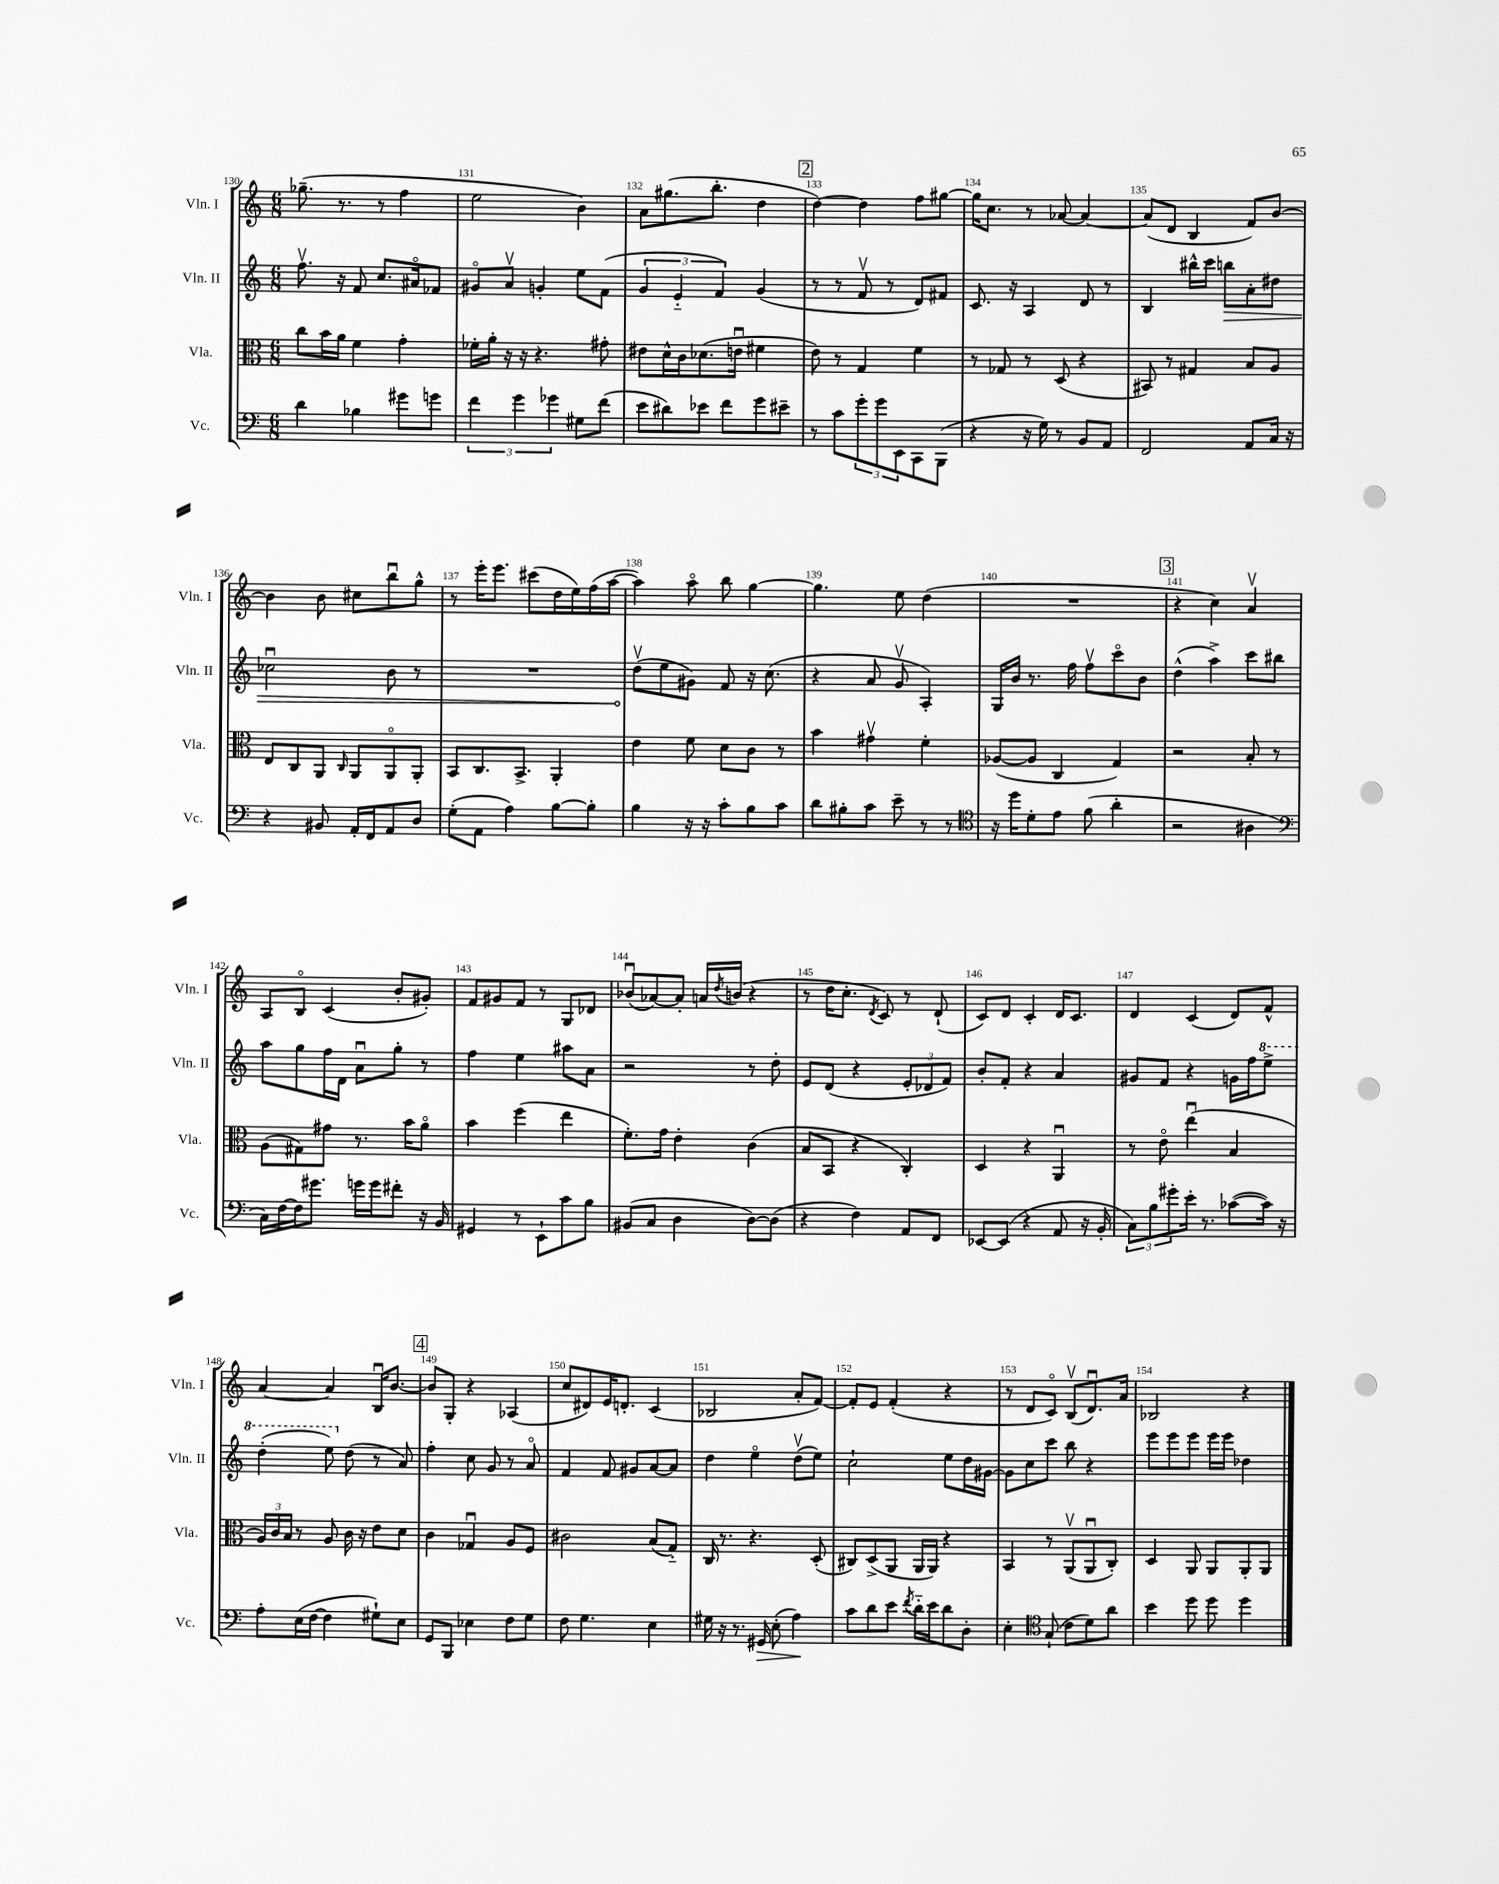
<<
\new StaffGroup <<
\new Staff = "s0" \with { instrumentName = "Vln. I" shortInstrumentName = "Vln. I" } {
    \clef treble \key c \major \numericTimeSignature \time 6/8
    ges''8.--( r8. r8 f''4 |
    e''2 b'4) |
    a'8 gis''8.( b''8.-. d''4 |
    \mark \markup { \box "2" } d''4~) d''4 f''8 gis''8~ |
    gis''16 c''8. r8 aes'8~ aes'4~ |
    aes'8( d'8 b4 f'8) b'8~ |
    b'4 b'8 cis''8 b''8\downbow g''8-^ |
    r8 e'''16-. e'''8. cis'''8( d''16 e''16) f''16( a''16~ |
    a''4) a''8\flageolet b''8 g''4~ |
    g''4. e''8 d''4( |
    R2. |
    \mark \markup { \box "3" } r4 c''4) a'4\upbow |
    a8 b8\flageolet c'4( b'8-. gis'8-.) |
    f'8 gis'8 f'8 r8 g8 des'8 |
    bes'8\downbow( aes'8~) aes'8-. a'16 \acciaccatura { d''8 } b'16( r4 |
    r8 d''16 c''8.-. \acciaccatura { d'8 } c'8) r8 d'8-!( |
    c'8) d'8 c'4-. d'16 c'8. |
    d'4 c'4( d'8) f'8-^ |
    a'4~ a'4 b16\downbow b'8.~ |
    \mark \markup { \box "4" } b'8 g8-. r4 aes4( |
    c''8 dis'8) e'16 d'8.-. c'4( |
    bes2 a'8-. f'8~) |
    f'8-. e'8 f'4-.( r4 |
    r8 d'8 c'8\flageolet) b8\upbow( d'8.\downbow) a'16 |
    bes2 r4 \bar "|." |
}
\new Staff = "s1" \with { instrumentName = "Vln. II" shortInstrumentName = "Vln. II" } {
    \clef treble \key c \major \numericTimeSignature \time 6/8
    f''8.\upbow r16 f'8 c''8. ais'16\flageolet fes'8 |
    gis'8\flageolet a'8\upbow g'4-. e''8 f'8( |
    \tuplet 3/2 { g'4 e'4-_ f'4) } g'4( |
    \mark \markup { \box "2" } r8 r8 f'8\upbow r8 d'8) fis'8 |
    c'8. r16 a4 d'8 r8 |
    b4 bis''16-^ c'''16 \once \override Hairpin.circled-tip = ##t b''8\> a'8-. dis''8 |
    ces''2\downbow b'8 r8 |
    R2. |
    d''8\upbow\!( e''8 gis'8) f'8 r16 c''8.( |
    r4 a'8 g'8\upbow a4-.) |
    g16 b'16 r8. f''16 f''8\upbow c'''8\flageolet b'8 |
    \mark \markup { \box "3" } d''4-^( a''4->) c'''8 bis''8 |
    a''8 g''8 f''16 d'16 a'8\downbow g''8-. r8 |
    f''4 e''4 ais''8 a'8 |
    r2 r8 d''8-. |
    e'8 d'8( r4 \tuplet 3/2 { e'8-. des'8 f'8) } |
    b'8-. f'8-. r4 a'4 |
    gis'8 f'8 r4 g'16 f''16 \ottava #1 e'''8-> |
    d'''4-.( e'''8) \ottava #0 d''8( r8 a'8) |
    \mark \markup { \box "4" } f''4-. c''8 g'8 r8 a'8\flageolet |
    f'4 f'8 gis'8 a'8~ a'8 |
    d''4 e''4\flageolet d''8\upbow( e''8) |
    c''2-! e''8 d''16 gis'16~ |
    gis'8 c''8 c'''8 b''8 r4 |
    e'''8 e'''8 e'''8 e'''16 e'''16 des''4 \bar "|." |
}
\new Staff = "s2" \with { instrumentName = "Vla." shortInstrumentName = "Vla." } {
    \clef alto \key c \major \numericTimeSignature \time 6/8
    c''8 b'16 a'16 f'4 g'4-. |
    fes'16-. a'16-. r16 r16 r4. gis'8-. |
    eis'8 d'16-^ c'16 des'8.( e'16\downbow fis'4 |
    \mark \markup { \box "2" } e'8) r8 g4 f'4 |
    r8 ges8 r8 d8( r4 |
    bis,8) r8 gis4 b8 a8 |
    e8 c8 a,8 \grace { c16 } a,8 a,8\flageolet a,8-. |
    b,8 c8. b,8.-> a,4-. |
    e'4 f'8 d'8 c'8 r8 |
    b'4 gis'4\upbow f'4-. |
    aes8~( aes8 c4 g4) |
    \mark \markup { \box "3" } r2 b8-. r8 |
    a8( gis8) gis'8 r8. b'16 a'8\flageolet |
    b'4 f''4( e''4 |
    f'8.-.) g'16 e'4-. c'4( |
    b8 b,8 r4 c4-.) |
    d4 r4 a,4\downbow |
    r8 e'8\flageolet e''4\downbow( b4 |
    \tuplet 3/2 { a16) c'16 b16 } r8 a8 c'16 r16 e'8 d'8 |
    \mark \markup { \box "4" } c'4 ges4\downbow a8 f8 |
    cis'2 b8( g8-_) |
    c16 r8. r4. d8-.( |
    cis8) d8->( a,8 a,16 a,16) r4 |
    b,4 r8 a,8\upbow( a,8\downbow c8-.) |
    d4 a,8 a,8 a,8-. a,8 \bar "|." |
}
\new Staff = "s3" \with { instrumentName = "Vc." shortInstrumentName = "Vc." } {
    \clef bass \key c \major \numericTimeSignature \time 6/8
    d'4 bes4 gis'8 g'8 |
    \tuplet 3/2 { f'4 g'4 ges'4 } gis8 f'8( |
    e'8 dis'8) ees'8 f'8 g'8 eis'8-- |
    \mark \markup { \box "2" } r8 c'8 \tuplet 3/2 { g'8-. g'8 e,8 } c,8 b,,8( |
    r4 r16 g16) r8 b,8 a,8 |
    f,2 a,8 c16 r16 |
    r4 bis,8 a,16-. f,16 a,8 d8 |
    g8-.( a,8 a4) b8~ b8-. |
    b4 r16 r16 c'8-. b8 c'8 |
    d'8 bis8-. c'8 e'8-- r8 r8 |
    \clef tenor r16 d''16 d'8-. e'8 f'8( a'4-. |
    \mark \markup { \box "3" } r2 ais4 |
    \clef bass c16) f16~ f16 gis'8. g'16 g'16 fis'8-. r16 b,16 |
    gis,4 r8 e,8-! c'8 b8 |
    bis,8( c8 d4 d8~) d8( |
    r4 f4) a,8 f,8 |
    ees,8~ ees,8( r4 a,8 r16 b,16-. |
    \tuplet 3/2 { c8) b8 gis'8-. } e'16-. r8. ces'8~( ces'16) r16 |
    a8-. e16( f16~ f4 gis8-!) e8 |
    \mark \markup { \box "4" } g,8 b,,8 ees4 f8 g8 |
    f8 g4. e4 |
    gis16 r16 r8. gis,16\> e8-.( a4\!) |
    c'8 d'8 e'8 \acciaccatura { f'8 } d'16-_ e'16 d'8 d8-. |
    e4-. \clef tenor g8-!( c'8 d'8) a'8 |
    b'4 d''8 d''8 d''4 \bar "|." |
}
>>
>>
\layout { \context { \Score currentBarNumber = #130 \override BarNumber.break-visibility = ##(#f #t #t) barNumberVisibility = #all-bar-numbers-visible } }
